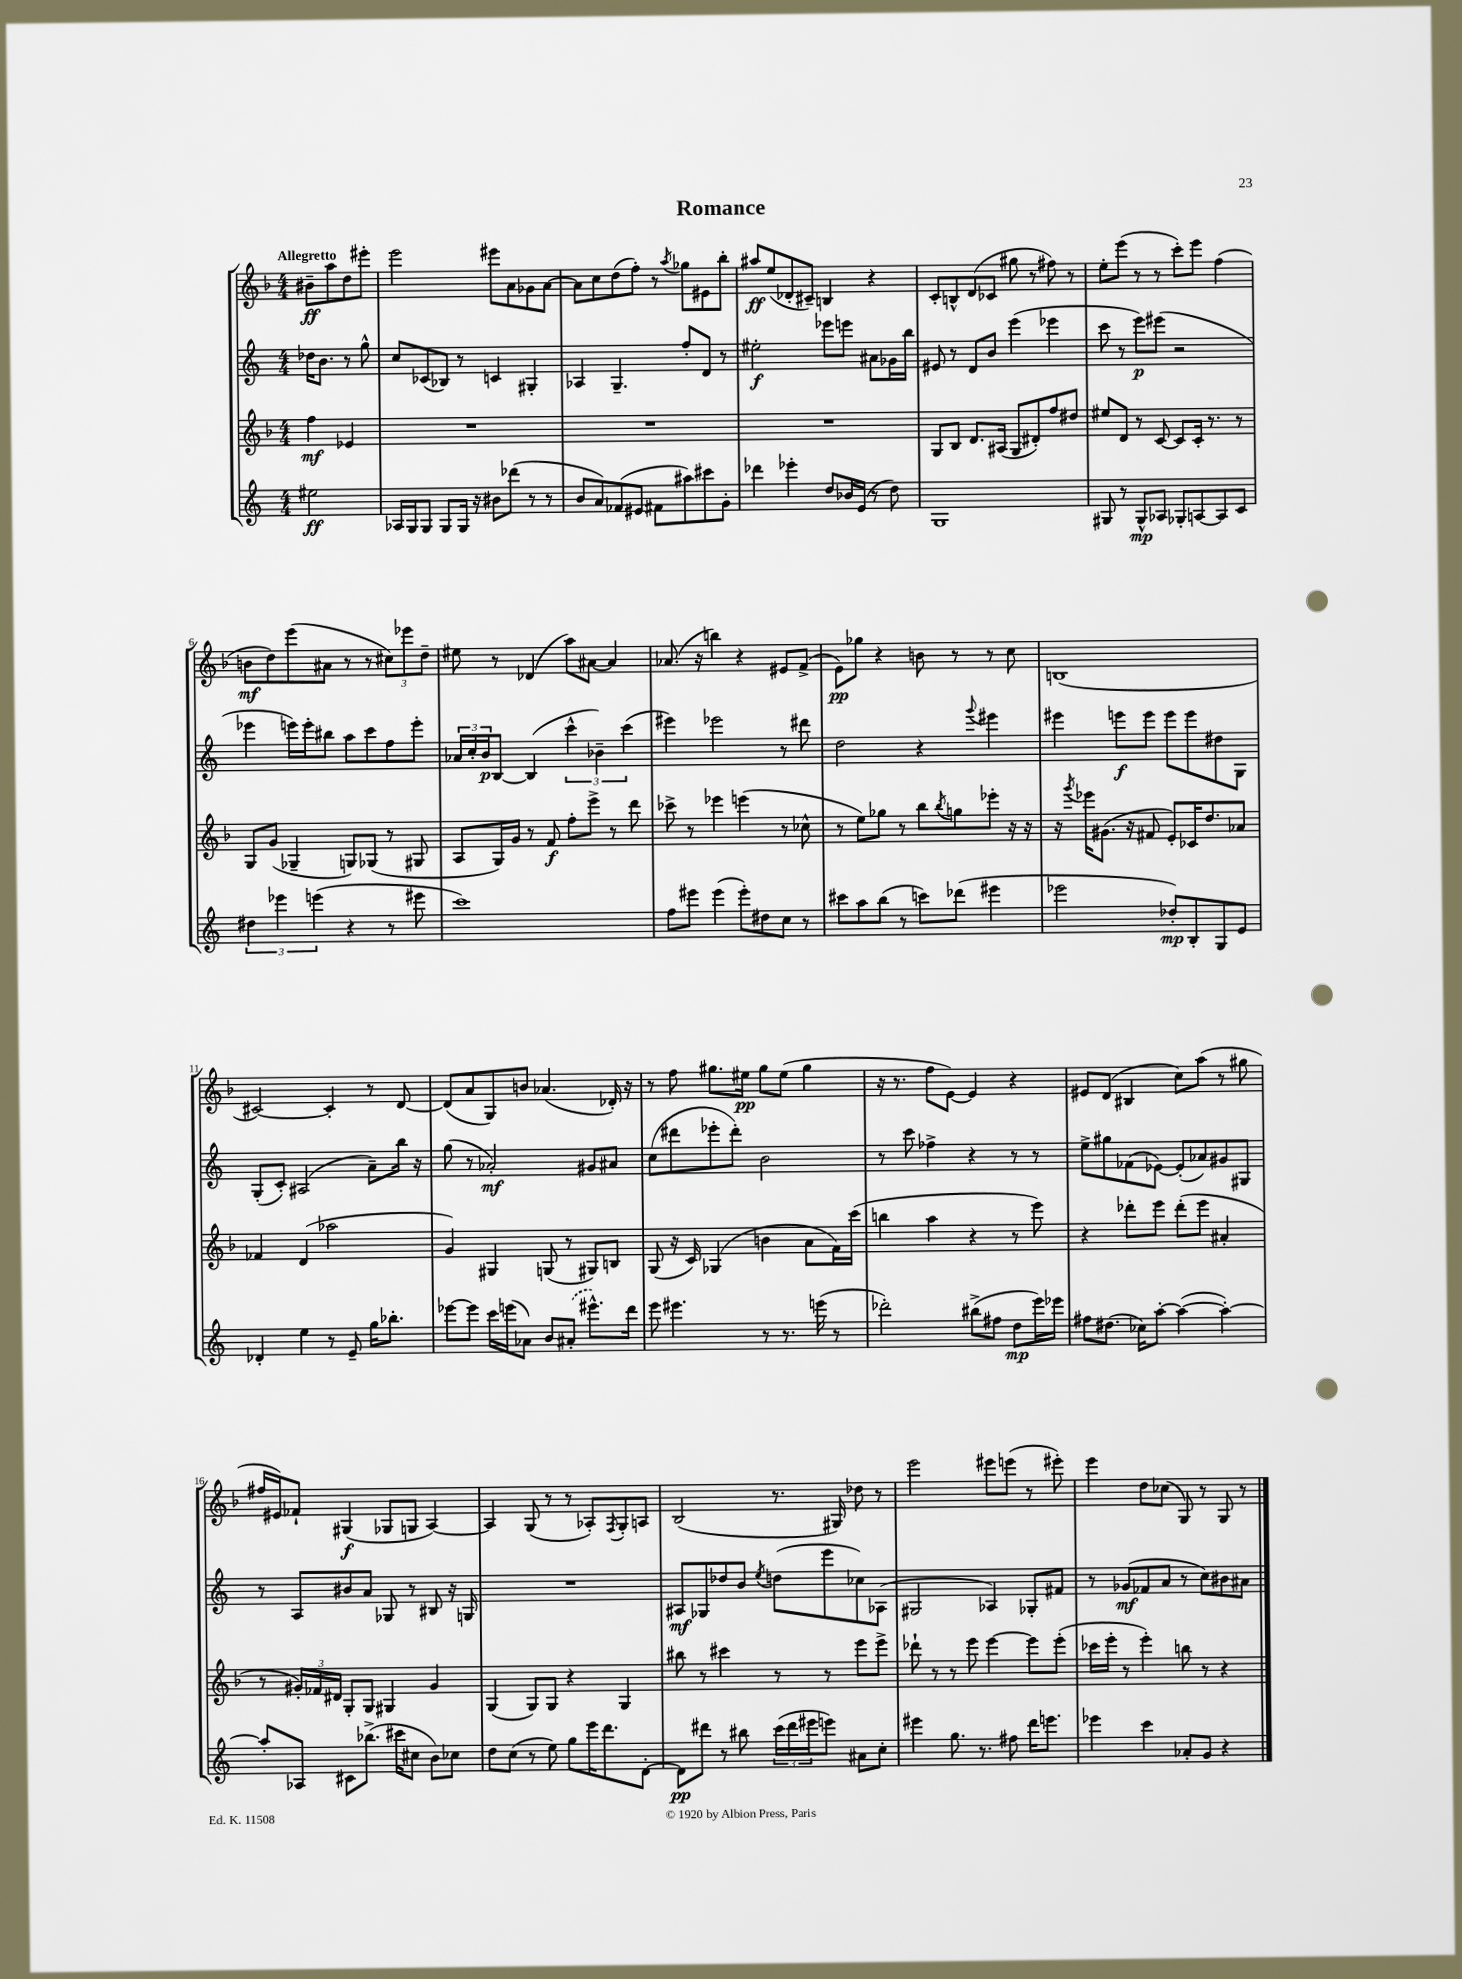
\header { title = "Romance" }
<<
\new StaffGroup <<
\new Staff = "s0" {
    \clef treble \key f \major \numericTimeSignature \time 4/4 \partial 2 \tempo "Allegretto"
    bis'8--\ff a''8 d''8 eis'''8-. |
    e'''2 eis'''8 a'8 ges'8 a'8~ |
    a'8 c''8 d''8( f''8-.) r8 \acciaccatura { a''8 } ges''8 eis'8 bes''8-. |
    ais''8\ff e''8( des'8-. cis'8--) b4 r4 |
    c'8-. b8-^ d'8( ces'8 gis''8 r8 fis''8) r8 |
    e''8-. e'''8( r8 r8 c'''8-.) e'''8 f''4( |
    b'8\mf d''8) e'''8( ais'8 r8 r8 \tuplet 3/2 { cis''8) ees'''8 d''8-- } |
    eis''8 r8 des'4( a''8) ais'8~ ais'4 |
    aes'8.( r16 b''4) r4 eis'8 f'8->( |
    e'8\pp) ges''8 r4 b'8 r8 r8 c''8 |
    b1( |
    cis'2~) cis'4-. r8 d'8~ |
    d'8( a'8 g8) b'8 aes'4.( des'16-.) r16 |
    r8 f''8 gis''8. eis''16\pp gis''8 eis''8( gis''4 |
    r16 r8. f''8 e'8~) e'4 r4 |
    eis'8 d'8( bis4 c''8) a''8( r8 gis''8 |
    fis''16 eis'16) fes'8-! gis4\f( ges8 g8 a4~) |
    a4 g8( r8 r8 aes8-.) \acciaccatura { f8 } g8-. a8 |
    bes2( r8. gis16) des''8 r8 |
    e'''2 eis'''8 e'''8( r8 eis'''8-.) |
    e'''4 d''8 ces''8( g8) r8 g8 r8 \bar "|." |
}
\new Staff = "s1" {
    \clef treble \key c \major \numericTimeSignature \time 4/4 \partial 2
    des''16 b'8. r8 g''8-^ |
    c''8 ces'8( bes8) r8 c'4 gis4-. |
    aes4 g4.-- f''8-. d'8 r8 |
    eis''2-.\f ees'''8 e'''8 ais'8 ges'16 b''16 |
    eis'8 r8 d'8 b'8 e'''4( ees'''4 |
    c'''8 r8 e'''8\p) eis'''8( r2 |
    ees'''4 e'''16) e'''16-. bis''8 a''8 c'''8 f''8 e'''8-. |
    \tuplet 3/2 { aes'16 c''16-. b'16\p } b8~ b4( \tuplet 3/2 { c'''4-^ bes'4--) c'''4( } |
    eis'''4) ees'''2 r8 dis'''8 |
    d''2 r4 \appoggiatura { g'''8 } eis'''4 |
    eis'''4 e'''8\f e'''8 e'''8 e'''8 dis''8 g8 |
    g8-.( c'8-.) ais2( a'8--) b''16 r16 |
    g''8( r8 aes'2-.\mf) gis'8 ais'8 |
    c''8( dis'''8 ees'''8-. dis'''8-.) b'2 |
    r8 c'''8 fes''4-> r4 r8 r8 |
    e''8-> gis''8 fes'8( ees'8~) ees'8-.( aes'8) gis'8 gis8 |
    r8 a8 bis'8 a'8 ges8 r8 bis8 r16 g16 |
    R1 |
    ais8\mf ges8 des''8 b'8 \acciaccatura { e''8 } d''8( e'''8 ces''8) aes8( |
    gis2 aes4) ges8-. fis'8 |
    r8 ges'8\mf( fes'8 a'8 r8 c''8) bis'8 ais'8 \bar "|." |
}
\new Staff = "s2" {
    \clef treble \key f \major \numericTimeSignature \time 4/4 \partial 2
    f''4\mf ees'4 |
    R1 |
    R1 |
    R1 |
    g8 bes8 d'8. ais16( g8 dis'8-.) f''8 dis''8 |
    eis''8 d'8 r8 c'8~ c'8 c'16-. r8. r8 |
    g8 g'8( ges4-- g8) ges8( r8 gis8 |
    a8 g16) g'16 r8 f'8\f f''8-. e'''8-> r8 d'''8 |
    ces'''8-> r8 ees'''4 e'''4( r8 ces''8-^ |
    r8 e''8) ges''8 r8 bes''8 \acciaccatura { bes''8 } g''8 ees'''8-. r16 r16 |
    r16 \acciaccatura { g'''8 } ees'''16 gis'8.( r16 fis'8 e'8-.) ces'16 d''8. aes'8 |
    fes'4 d'4( aes''2 |
    g'4) gis4 g8( r8 gis8) b8 |
    g8( r16 c'16) ges4( b'4 a'8 f'16) c'''16( |
    b''4 a''4 r4 r8 e'''8) |
    r4 des'''8-. e'''8 des'''8-.( e'''8 ais'4-. |
    r8 \tuplet 3/2 { gis'16-.) fes'16 dis'16 } g8-. g8 gis4 gis'4 |
    g4( g8) g8 r4 g4 |
    bis''8 r8 cis'''4 r8 r8 e'''8 e'''8-> |
    des'''8-! r8 r8 e'''8 e'''4~ e'''8 e'''8-.( |
    ces'''16 e'''16-. r8 e'''4-.) b''8 r8 r4 \bar "|." |
}
\new Staff = "s3" {
    \clef treble \key c \major \numericTimeSignature \time 4/4 \partial 2
    eis''2\ff |
    aes16 g16 g8 g8 g16 r16 bis'8 des'''8( r8 r8 |
    b'8 a'8) fes'8( eis'8 fis'8 ais''8) cis'''8 g'8-. |
    des'''4 ees'''4-. d''8 bes'16 e'16( r8 d''8) |
    g1 |
    gis8 r8 gis8-^\mp aes8 ges8-. a8~ a8 c'8 |
    \tuplet 3/2 { dis''4 ees'''4 e'''4( } r4 r8 eis'''8 |
    c'''1) |
    f''8 eis'''8 eis'''4( eis'''8-.) dis''8 c''8 r8 |
    cis'''8 a''8 b''8( r8 c'''8) des'''8( eis'''4 |
    ees'''2 des''8-.\mp) b8-. g8 e'8 |
    des'4-. e''4 r8 e'8-- g''16 bes''8.-. |
    ees'''8~ ees'''8 c'''16 e'''16( aes'8) b'8 \once \slurDashed ais'8-.( eis'''8.-^) d'''16 |
    e'''8 eis'''4. r8 r8. e'''16( r8 |
    des'''2-.) bis''8->( fis''8 d''8\mp e'''16) ees'''16 |
    fis''8 dis''8.( ces''16) a''8~-. a''4~( a''4~-.) |
    a''8-. aes8 cis'8 bes''8.->( cis'''16 cis''8 b'8) ces''8 |
    d''8 c''8( r8 e''8) g''8 e'''16 d'''8. d'8~-. |
    d'8\pp dis'''8 r8 bis''8 \tuplet 3/2 { c'''16( dis'''16 eis'''16 } e'''8) ais'8 c''8-. |
    eis'''4 g''8. r8. fis''8 d'''16 e'''8. |
    ees'''4 c'''4 aes'8-. g'8 r4 \bar "|." |
}
>>
>>
